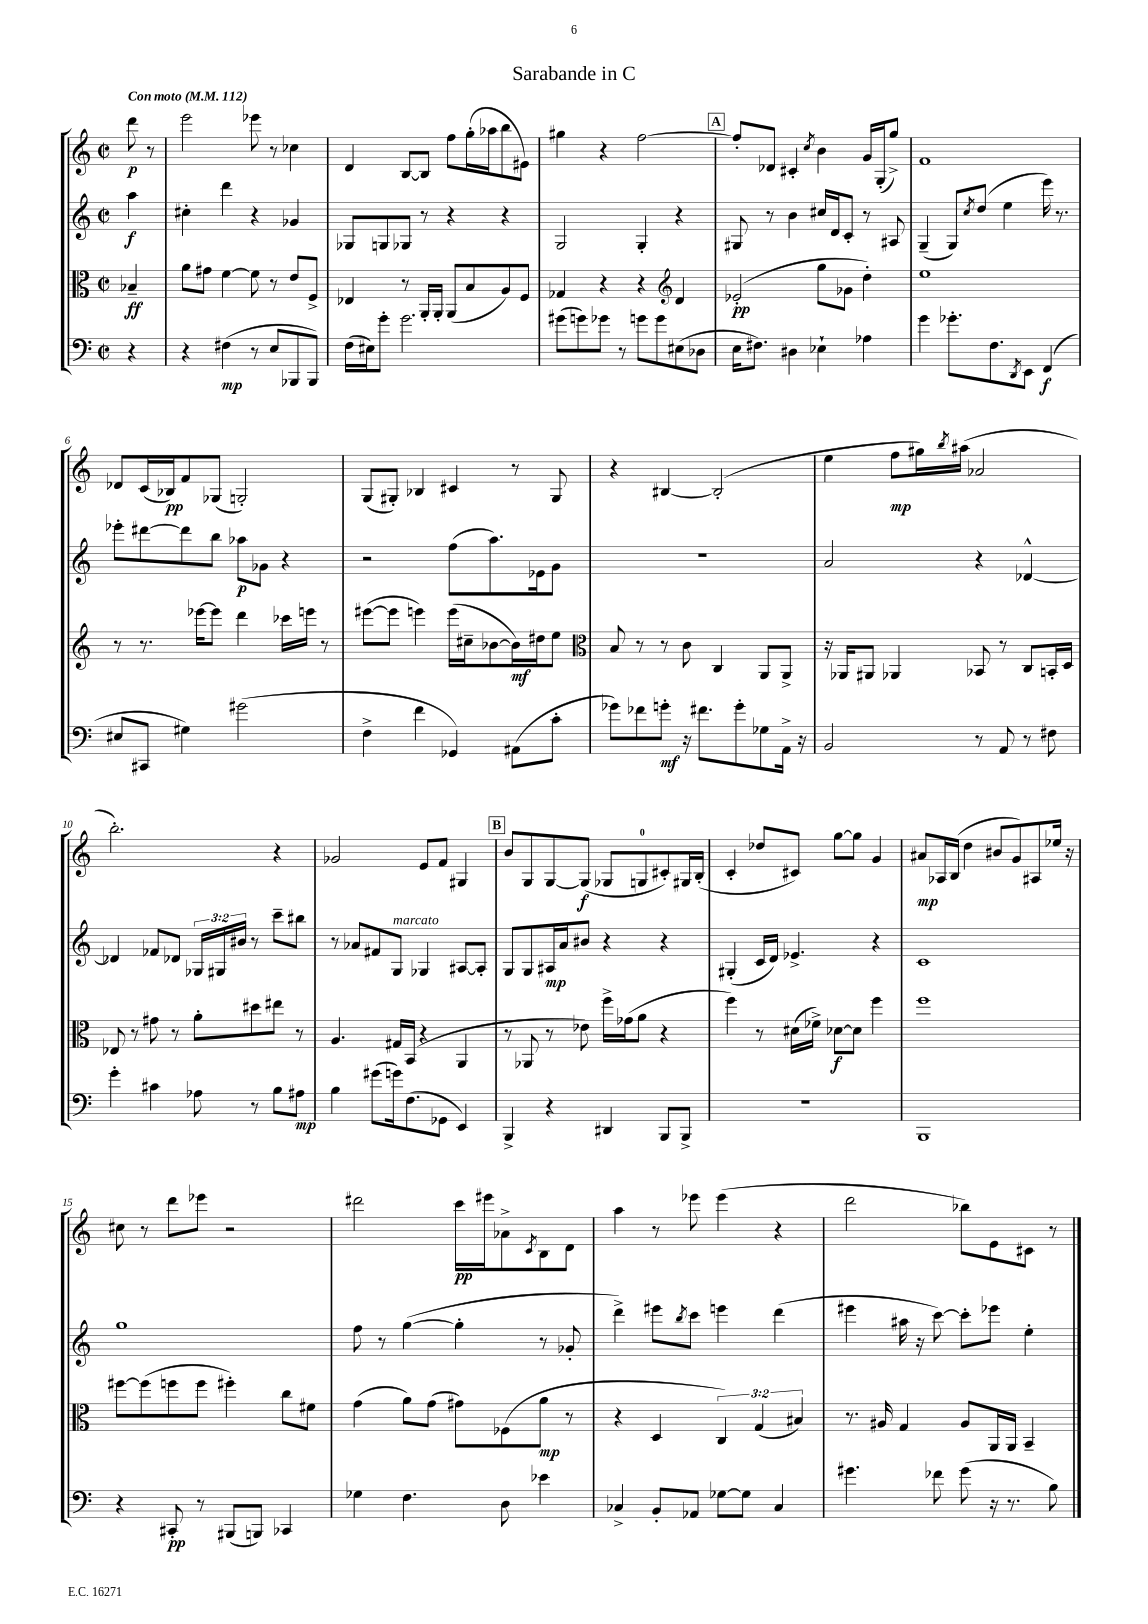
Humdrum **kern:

**kern	**kern	**kern	**kern
*staff4	*staff3	*staff2	*staff1
*clefF4	*clefC3	*clefG2	*clefG2
*k[]	*k[]	*k[]	*k[]
*M2/2	*M2/2	*M2/2	*M2/2
*met(c|)	*met(c|)	*met(c|)	*met(c|)
*MM112	*MM112	*MM112	*MM112
4r	4B-~	4aa	8ddd
.	.	.	8r
=	=	=	=
4r	8a	4cc#'	2eee
.	8g#	.	.
(4F#	[4f	4ddd	.
8r	8f]	4r	8eee-
8E	8r	.	8r
8BBB-	8e	4g-	4cc-
8BBB-)	8F^	.	.
=	=	=	=
(16F	4E-	8G-	4d
16E#)	.	.	.
8g'	.	8G	.
2.g	8r	8G-	[8B
.	16AA'	8r	8B]
.	16AA'	.	.
.	(8AA	4r	8ff
.	8B	.	(16gg'
.	.	.	16aa-
.	8A)	4r	8bb
.	8F	.	8e#)
=	=	=	=
(8g#	4G-	2G	4gg#
8g)	.	.	.
8g-	4r	.	4r
8r	.	.	.
8g	4r	4G'	[2ff
8g	.	.	.
*	*clefG2	*	*
(8E#	4d	4r	.
8D-	.	.	.
=	=	=	=
16E	(2e-'	8G#	8ff']
8.F#)	.	.	.
.	.	8r	8d-
4D#	.	4b	4c#'
.	.	.	8qcc
4E-`	8gg	16cc#	4b
.	.	16d	.
.	8g-	8c'	.
4A-	4dd')	8r	16g
.	.	.	(16G'
.	.	8A#	8gg^)
=	=	=	=
4g	1ee	(4G~	1f
8.g-'	.	8G)	.
.	.	8qcc	.
.	.	(8dd	.
8.F	.	.	.
.	.	4ee	.
8qDD	.	.	.
8EE	.	.	.
(4FF	.	16eee)	.
.	.	8.r	.
=	=	=	=
8E#	8r	8eee-'	8d-
8CC#	8.r	[8ddd#	(16c
.	.	.	16B-)
4G#)	.	8ddd#]	8f
.	[16eee-	.	.
.	8eee-]	8bb	(8G-
(2g#	4ddd	8aa-	2G')
.	.	8g-	.
.	16ccc-	4r	.
.	16eee	.	.
.	8r	.	.
=	=	=	=
4F^	([8eee#	2r	(8G
.	8eee#]	.	8G#')
4f	4eee)	.	4B-
4GG-)	(16eee	(8ff	4c#
.	16cc#~	.	.
.	[8b-	8.aa)	.
(8AA#	16b-])	.	8r
.	16dd#	16e-	.
8c'	8ee	8g	8G#
=	=	=	=
*	*clefC3	*	*
8g-)	8B	1r	4r
8f-	8r	.	.
8g'	8r	.	[4B#
16r	8c	.	.
8.f#	.	.	.
.	4C	.	(2B#']
8g'	.	.	.
8G-	8AA	.	.
16AA^	8AA^	.	.
16r	.	.	.
=	=	=	=
2BB	16r	2a	4ee
.	16AA-	.	.
.	8AA#	.	.
.	4AA-	.	8ff
.	.	.	16gg#)
.	.	.	8qbb
.	.	.	(16aa#
8r	8BB-	4r	2a-
8AA	8r	.	.
8r	8C	[4d-^^	.
8F#	16BB'	.	.
.	16D	.	.
=	=	=	=
4g'	8E-	4d-]	2.bb')
.	8r	.	.
4c#	8g#	8f-	.
.	8r	8d-	.
8A-	8a'	24G-	.
.	.	24G#	.
.	.	24b#	.
8r	8dd#	8r	.
8B	8ee#	8ccc~	4r
8A#	8r	8bb#	.
=	=	=	=
4B	4.A	8r	2g-
.	.	8a-	.
(8g#	.	8f#	.
16g)	16G#	8G	.
(8.F	(16BB	.	.
.	4r	4G-	8e
8GG-	.	.	8f
4EE)	4AA	[8A#	4G#
.	.	8A#']	.
=	=	=	=
4BBB^	8r	8G	8b
.	8AA-	8G	8G
4r	8r	16A#	[8G
.	.	16a	.
.	8e-)	8b#	(8G]
4DD#	16ff^	4r	8G-
.	(16g-	.	.
.	8a	.	8G
8BBB	4r	4r	8c#')
8BBB^	.	.	16G#
.	.	.	(16B'
=	=	=	=
1r	4ff)	(4G#'	4c'
.	8r	16c	8dd-
.	.	16d)	.
.	(16d#	4.e-^	8c#)
.	16f-^)	.	.
.	[8d-	.	[8gg
.	8d-]	.	8gg]
.	4ff	4r	4g
=	=	=	=
1BBB	1ff	1c	8a#
.	.	.	16A-
.	.	.	(16B
.	.	.	4dd
.	.	.	8b#
.	.	.	8g)
.	.	.	8A#
.	.	.	16ee-
.	.	.	16r
=	=	=	=
4r	[8ff#	1gg	8cc#
.	(8ff#]	.	8r
8CC#'	8ff	.	8ddd
8r	8ff	.	8eee-
(8BBB#	4ff#')	.	2r
8BBB)	.	.	.
4CC-	8cc	.	.
.	8f#	.	.
=	=	=	=
4G-	(4g	8ff	2ddd#
.	.	8r	.
4.F	8a)	([4gg	.
.	(8g	.	.
.	8g#)	4gg']	16ccc
.	.	.	16eee#
8D	(8F-	.	8a-^
.	.	.	8qc
4e-	8a	8r	8B
.	8r	8g-'	8d
=	=	=	=
4C-^	4r	4ddd^)	4aa
8BB'	4D	8eee#	8r
.	.	8qbb	.
8AA-	.	8ccc	8eee-
[8G-	6C)	4eee	(4eee-
8G-]	.	.	.
.	(6G	.	.
4C-	.	(4ddd	4r
.	6B#)	.	.
=	=	=	=
4.g#	8.r	4eee#	2ddd
.	16A#	.	.
.	4G	16aa#	.
.	.	16r	.
8f-	.	[8ccc)	.
(8g#	8A#	8ccc']	8bb-)
16r	16AA	8eee-	8e
8.r	16AA	.	.
.	4BB~	4ee'	8c#
8B)	.	.	8r
==	==	==	==
*-	*-	*-	*-
